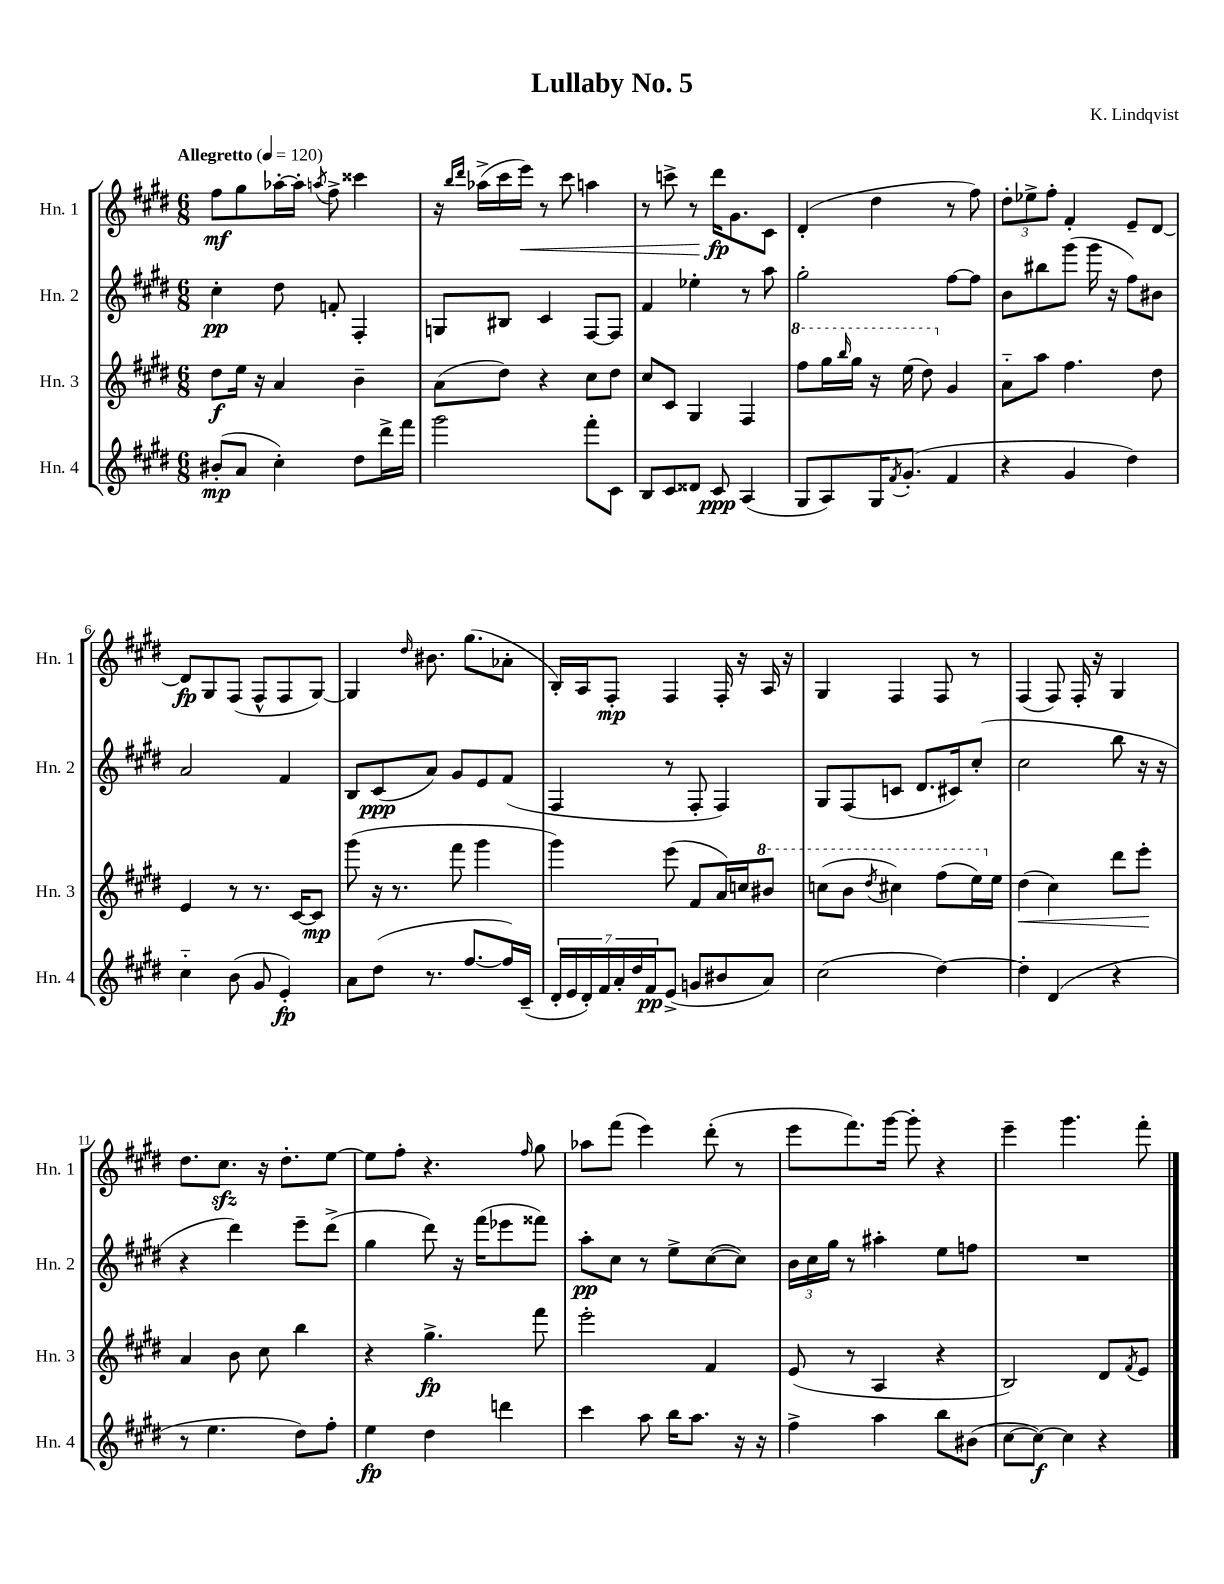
\header { title = "Lullaby No. 5" composer = "K. Lindqvist" }
<<
\new StaffGroup <<
\new Staff = "s0" \with { instrumentName = "Hn. 1" shortInstrumentName = "Hn. 1" } {
    \clef treble \key e \major \numericTimeSignature \time 6/8 \tempo "Allegretto" 4 = 120
    fis''8\mf gis''8 aes''16~-. aes''16-. \acciaccatura { a''8 } fis''8-> cisis'''4 |
    r16 \grace { b''16 dis'''16 } aes''16->( cis'''16 e'''16\<) r8 cis'''8 a''4 |
    r8 c'''8-> r8 dis'''16\fp\! gis'8. cis'8 |
    dis'4-.( dis''4 r8 fis''8) |
    \tuplet 3/2 { dis''8-. ees''8-> fis''8-. } fis'4-. e'8-- dis'8~ |
    dis'8\fp gis8 fis8( fis8-^ fis8 gis8~) |
    gis4 \grace { dis''16 } bis'8. gis''8.( aes'8-. |
    b16-.) a16 fis8-.\mp fis4 fis16-. r16 a16 r16 |
    gis4 fis4 fis8 r8 |
    fis4( fis8) fis16-. r16 gis4 |
    dis''8. cis''8.\sfz r16 dis''8.-. e''8~ |
    e''8 fis''8-. r4. \grace { fis''16 } gis''8 |
    aes''8 fis'''8( e'''4) dis'''8-.( r8 |
    e'''8 fis'''8.) gis'''16~ gis'''8-. r4 |
    e'''4-- gis'''4. fis'''8-. \bar "|." |
}
\new Staff = "s1" \with { instrumentName = "Hn. 2" shortInstrumentName = "Hn. 2" } {
    \clef treble \key e \major \numericTimeSignature \time 6/8
    cis''4-.\pp dis''8 f'8-. fis4-. |
    g8 bis8 cis'4 fis8~ fis8 |
    fis'4 ees''4-. r8 a''8 |
    gis''2-. fis''8~ fis''8 |
    b'8 bis''8 gis'''8( gis'''16 r16 fis''8) bis'8 |
    a'2 fis'4 |
    b8 cis'8\ppp( a'8) gis'8 e'8 fis'8( |
    fis4 r8 fis8-. fis4) |
    gis8 fis8( c'8 dis'8. cis'16) cis''8-.( |
    cis''2 b''8 r16 r16 |
    r4 dis'''4) e'''8-- dis'''8->( |
    gis''4 dis'''8) r16 fis'''16( ees'''8 fisis'''8) |
    a''8-.\pp cis''8 r8 e''8-> cis''8~( cis''8) |
    \tuplet 3/2 { b'16 cis''16 gis''16 } r8 ais''4-. e''8 f''8 |
    R2. \bar "|." |
}
\new Staff = "s2" \with { instrumentName = "Hn. 3" shortInstrumentName = "Hn. 3" } {
    \clef treble \key e \major \numericTimeSignature \time 6/8
    dis''8\f e''16 r16 a'4 b'4-- |
    a'8( dis''8) r4 cis''8 dis''8 |
    cis''8 cis'8 gis4 fis4 |
    \ottava #1 fis'''8 gis'''16 \grace { b'''16 } gis'''16 r16 e'''16( dis'''8) \ottava #0 gis'4 |
    a'8-_ a''8 fis''4. dis''8 |
    e'4 r8 r8. cis'16~ cis'8\mp |
    gis'''8( r16 r8. fis'''8 gis'''4 |
    gis'''4) e'''8( fis'8 a'16) c''16 \ottava #1 bis''8 |
    c'''8( b''8 \acciaccatura { dis'''8 } cis'''4) fis'''8( e'''16) \ottava #0 e''16 |
    dis''4\<( cis''4) dis'''8 e'''8-.\! |
    a'4 b'8 cis''8 b''4 |
    r4 gis''4.->\fp fis'''8 |
    e'''2-. fis'4 |
    e'8( r8 a4 r4 |
    b2) dis'8 \acciaccatura { fis'8 } e'8 \bar "|." |
}
\new Staff = "s3" \with { instrumentName = "Hn. 4" shortInstrumentName = "Hn. 4" } {
    \clef treble \key e \major \numericTimeSignature \time 6/8
    bis'8-.\mp( a'8 cis''4-.) dis''8 dis'''16-> fis'''16 |
    gis'''2 fis'''8-. cis'8 |
    b8 cis'8 disis'8 cis'8\ppp a4( |
    gis8 a8) gis16 \acciaccatura { fis'8 } gis'8.-.( fis'4 |
    r4 gis'4 dis''4) |
    cis''4-_ b'8( gis'8 e'4-.\fp) |
    a'8 dis''8( r8. fis''8.~ fis''16) cis'16--( |
    \tuplet 7/4 { dis'16-. e'16 dis'16-.) fis'16 a'16-. dis''16 fis'16\pp } e'8->( g'8 bis'8 a'8) |
    cis''2( dis''4~) |
    dis''4-. dis'4( r4 |
    r8 e''4. dis''8) fis''8-. |
    e''4\fp dis''4 d'''4 |
    cis'''4 a''8 b''16 a''8. r16 r16 |
    fis''4-> a''4 b''8 bis'8( |
    cis''8~ cis''8~\f) cis''4 r4 \bar "|." |
}
>>
>>
